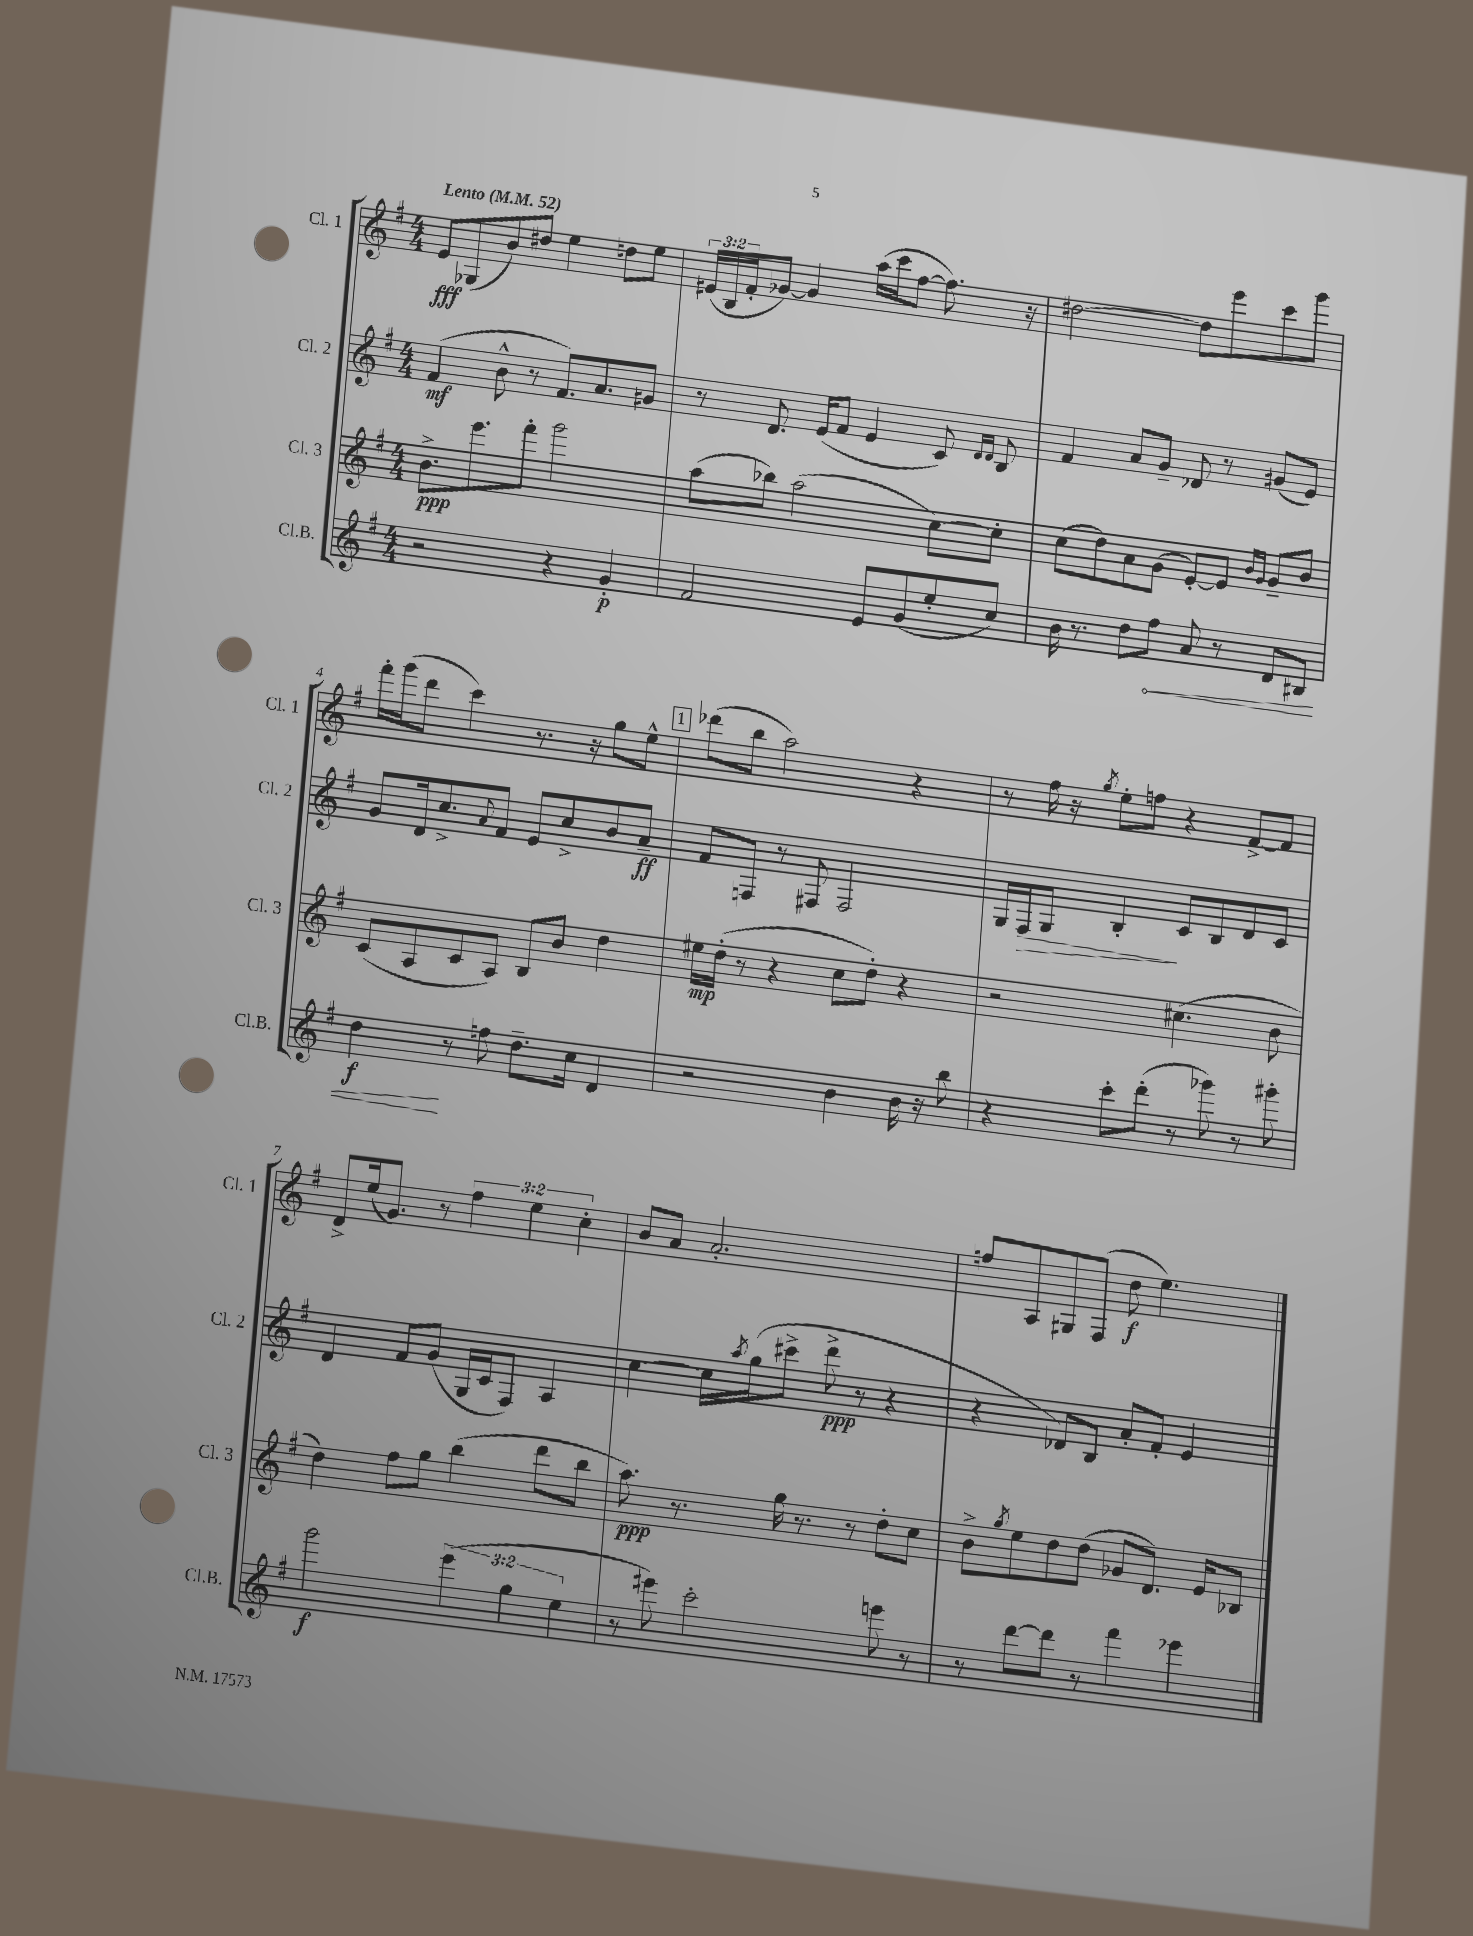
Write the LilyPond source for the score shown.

<<
\new StaffGroup <<
\new Staff = "s0" \with { instrumentName = "Cl. 1" shortInstrumentName = "Cl. 1" } {
    \clef treble \key g \major \numericTimeSignature \time 4/4 \override Staff.TupletNumber.text = #tuplet-number::calc-fraction-text \tempo "Lento" 4 = 52
    e'8\fff ges8( b'8) dis''8 e''4 d''8 e''8 |
    \tuplet 3/2 { eis'16( b16 fis'16-. } ges'8~) ges'4 a''16( c'''16 fis''8~ fis''8.) r16 |
    dis''2~ dis''8 e'''8 c'''8 g'''8 |
    fis'''16-. g'''16( d'''8 c'''4) r8. r16 g''8 e''8-^ |
    \mark \markup { \box "1" } des'''8( b''8 a''2) r4 |
    r8 fis''16 r16 \acciaccatura { g''8 } e''8-. f''8 r4 fis'8~-> fis'8 |
    d'8-> e''16( g'8.) r8 \tuplet 3/2 { fis''4 e''4 c''4-. } |
    b'8 a'8 a'2.-. |
    f''8 a8 gis8 fis8( d''8\f e''4.) \bar "|." |
}
\new Staff = "s1" \with { instrumentName = "Cl. 2" shortInstrumentName = "Cl. 2" } {
    \clef treble \key g \major \numericTimeSignature \time 4/4
    fis'4\mf( b'8-^ r8 fis'8.) a'8. gis'8 |
    r8 d'8. e'16( fis'8 e'4 c'8) \grace { d'16 d'16 } b8 |
    fis'4 a'8 g'8-- des'8 r8 gis'8( e'8) |
    g'8 d'16 c''8.-> \appoggiatura { a'8 } fis'8 e'8 c''8-> b'8 a'8--\ff |
    \mark \markup { \box "1" } fis'8 f8 r8 fis8 fis2 |
    g16 fis16\> g8 b4-.\! c'8 b8 d'8 c'8 |
    d'4 fis'8 g'8( g16 c'16 fis8) a4 |
    c''4~ c''16 \acciaccatura { a''8 } g''16( cis'''8-> d'''8->\ppp r8 r4 |
    r4 des'8) b8 a'8-. fis'8-. e'4 \bar "|." |
}
\new Staff = "s2" \with { instrumentName = "Cl. 3" shortInstrumentName = "Cl. 3" } {
    \clef treble \key g \major \numericTimeSignature \time 4/4
    b'8.->\ppp e'''8. fis'''8-. g'''2 |
    a''8( bes''8) a''2( c''8~) c''8-. |
    c''8( d''8) a'8 g'8( e'8~-.) e'8 \grace { b'16 g'16 } g'8-- b'8 |
    c'8( a8 c'8 a8) b8 b'8 d''4 |
    \mark \markup { \box "1" } eis''16\mp d''16-.( r8 r4 c''8 d''8-.) r4 |
    r2 cis''4.( b'8 |
    d''4) fis''8 g''8 b''4( d'''8 b''8 |
    a''8.\ppp) r8. g''16 r8. r8 d''8-. c''8 |
    b'8-> \acciaccatura { g''8 } e''8 d''8 d''8( ges'8 d'8.) e'16 bes8 \bar "|." |
}
\new Staff = "s3" \with { instrumentName = "Cl.B." shortInstrumentName = "Cl.B." } {
    \clef treble \key g \major \numericTimeSignature \time 4/4 \override Staff.TupletNumber.text = #tuplet-number::calc-fraction-text
    r2 r4 g'4-.\p |
    fis'2 e'8 g'8( e''8-. c''8) |
    b'16 r8. d''8 \once \override Hairpin.circled-tip = ##t fis''8\< a'8 r8 d'8 bis8 |
    d''4\f\! r8 f''8 d''8.-- c''16 d'4 |
    \mark \markup { \box "1" } r2 b'4 b'16 r16 b''8 |
    r4 c'''8-. d'''8-.( r8 ges'''8) r8 gis'''8-. |
    g'''2\f \tuplet 3/2 { e'''4( g''4 e''4 } |
    r8 eis'''8) c'''2-. e'''8 r8 |
    r8 d'''8~ d'''8 r8 fis'''4 ees'''4 \bar "|." |
}
>>
>>
